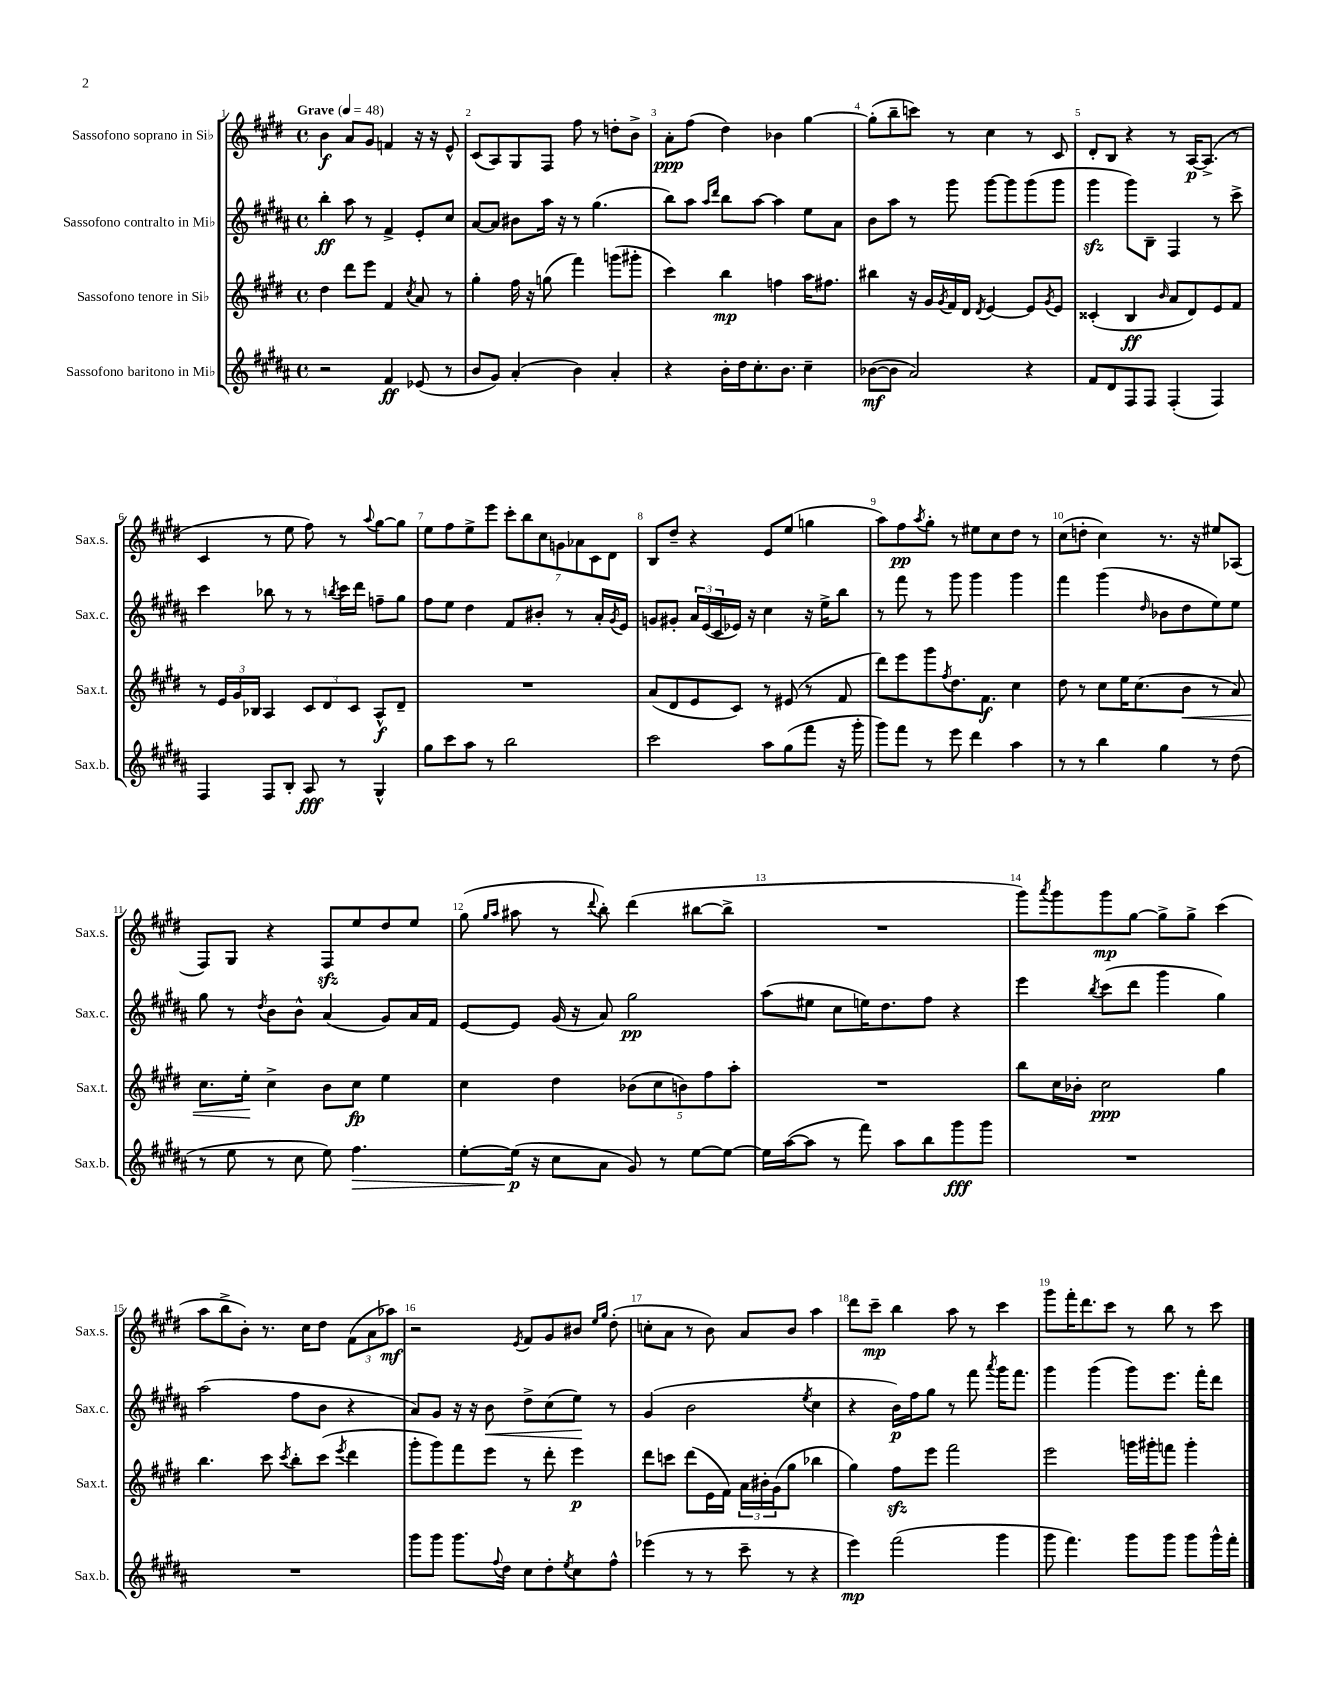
<<
\new StaffGroup <<
\new Staff = "s0" \with { instrumentName = "Sassofono soprano in Sib" shortInstrumentName = "Sax.s." } {
    \clef treble \key e \major \defaultTimeSignature \time 4/4 \tempo "Grave" 4 = 48
    b'4\f a'8 gis'8 f'4 r16 r16 e'8-^ |
    cis'8( a8) gis8 fis8 fis''8 r8 d''8-. b'8-> |
    a'8-.\ppp fis''8( dis''4) bes'4 gis''4~ |
    gis''8-.( b''8-- c'''8) r8 cis''4 r8 cis'8 |
    dis'8-. b8 r4 r8 a16~\p a8.->( r8 |
    cis'4 r8 e''8 fis''8) r8 \appoggiatura { a''8 } gis''8~ gis''8 |
    e''8 fis''8 e''8-> e'''8 \tuplet 7/4 { cis'''8-. b''8 cis''8 g'8 aes'8 cis'8 dis'8 } |
    b8 dis''8-- r4 e'8 e''8( g''4 |
    a''8) fis''8\pp \acciaccatura { a''8 } gis''8-. r8 eis''8 cis''8 dis''8 r8 |
    cis''8( d''8-. cis''4) r8. r16 eis''8 aes8( |
    fis8) gis8 r4 fis8\sfz e''8 dis''8 e''8 |
    gis''8( \grace { gis''16 a''16 } ais''8 r8 \appoggiatura { dis'''8 } b''8-.) dis'''4( bis''8~ bis''8-> |
    R1 |
    gis'''8) \acciaccatura { a'''8 } gis'''8 gis'''8\mp gis''8~ gis''8-> gis''8-> cis'''4( |
    a''8 b''8-> b'8-.) r8. cis''16 dis''8 \tuplet 3/2 { fis'8( a'8 aes''8\mf) } |
    r2 \acciaccatura { e'8 } fis'8 gis'8 bis'8 \grace { e''16 gis''16 } dis''8-.( |
    c''8-. a'8 r8 b'8) a'8 b'8 a''4 |
    dis'''8 cis'''8--\mp b''4 a''8 r8 cis'''4 |
    gis'''8 fis'''16-. dis'''8. cis'''8 r8 b''8 r8 cis'''8 \bar "|." |
}
\new Staff = "s1" \with { instrumentName = "Sassofono contralto in Mib" shortInstrumentName = "Sax.c." } {
    \clef treble \key b \major \defaultTimeSignature \time 4/4
    b''4-.\ff ais''8 r8 fis'4-> e'8-. cis''8 |
    ais'8~ ais'8 bis'8 ais''16 r16 r8 gis''4.( |
    b''8) ais''8 \grace { ais''16 dis'''16 } b''8 ais''8~ ais''4 e''8 ais'8 |
    b'8 ais''8 r8 gis'''8 gis'''8~ gis'''8 gis'''8( gis'''8 |
    gis'''4\sfz gis'''8) b8-- fis4 r8 cis'''8-> |
    cis'''4 bes''8 r8 r8 \acciaccatura { b''8 } cis'''16 dis'''16 f''8-- gis''8 |
    fis''8 e''8 dis''4 fis'8 bis'8-. r8 ais'16-. \acciaccatura { gis'8 } e'16 |
    g'8 gis'8-. \tuplet 3/2 { ais'16 e'16( cis'16 } ees'16) r16 cis''4 r16 e''16-> b''8 |
    r8 fis'''8 r8 gis'''8 gis'''4 gis'''4 |
    fis'''4 gis'''4( \grace { dis''16 } bes'8 dis''8 e''8) e''8 |
    gis''8 r8 \acciaccatura { dis''8 } b'8 b'8-^ ais'4( gis'8) ais'16 fis'16 |
    e'8~ e'8 gis'16( r16 ais'8) gis''2\pp |
    ais''8( eis''8 cis''8 e''16) dis''8. fis''8 r4 |
    e'''4 \acciaccatura { b''8 } cis'''8( dis'''8 gis'''4 gis''4) |
    ais''2( fis''8 b'8 r4 |
    ais'8) gis'8 r16 r16 b'8\< dis''8-> cis''8( e''8\!) r8 |
    gis'4( b'2 \acciaccatura { e''8 } cis''4 |
    r4 b'16\p) fis''16 gis''8 r8 fis'''8 \acciaccatura { ais'''8 } gis'''16 fis'''8. |
    gis'''4 gis'''4( gis'''8) e'''8. fis'''16-. dis'''8 \bar "|." |
}
\new Staff = "s2" \with { instrumentName = "Sassofono tenore in Sib" shortInstrumentName = "Sax.t." } {
    \clef treble \key e \major \defaultTimeSignature \time 4/4
    dis''4 dis'''8 e'''8 fis'4 \acciaccatura { cis''8 } a'8 r8 |
    gis''4-. fis''16 r16 g''8( fis'''4) g'''8( gis'''8-. |
    cis'''4) b''4\mp f''4 a''16 fis''8. |
    bis''4 r16 gis'16 \acciaccatura { gis'8 } fis'16 dis'16 \acciaccatura { dis'8 } e'4~ e'8 \acciaccatura { gis'8 } e'8 |
    cisis'4-.( b4\ff \grace { b'16 } a'8 dis'8) e'8 fis'8 |
    r8 \tuplet 3/2 { e'16 gis'16 bes16 } a4 \tuplet 3/2 { cis'8 dis'8 cis'8 } a8-^\f dis'8-- |
    R1 |
    a'8( dis'8 e'8 cis'8) r8 eis'8( r8 fis'8 |
    dis'''8) e'''8 gis'''8 \acciaccatura { fis''8 } dis''8. fis'8.\f cis''4 |
    dis''8 r8 cis''8 e''16 cis''8.( b'8\< r8 a'8) |
    cis''8. e''16-.\! cis''4-> b'8 cis''8\fp e''4 |
    cis''4 dis''4 \tuplet 5/4 { bes'8( cis''8 b'8) fis''8 a''8-. } |
    R1 |
    b''8 cis''16 bes'16-. cis''2\ppp gis''4 |
    b''4. cis'''8 \acciaccatura { cis'''8 } b''8-. cis'''8( \acciaccatura { e'''8 } dis'''4 |
    gis'''8-. gis'''8) fis'''8 e'''8 r8 dis'''8-. e'''4\p |
    dis'''8 c'''8 dis'''8( e'16 fis'16) \tuplet 3/2 { a'16 bis'16-. gis'16( } gis''8 bes''4 |
    gis''4) fis''8\sfz e'''8 fis'''2 |
    e'''2 g'''16 gis'''16-. f'''8 gis'''4-. \bar "|." |
}
\new Staff = "s3" \with { instrumentName = "Sassofono baritono in Mib" shortInstrumentName = "Sax.b." } {
    \clef treble \key b \major \defaultTimeSignature \time 4/4
    r2 fis'4\ff ees'8( r8 |
    b'8 gis'8) ais'4-.( b'4) ais'4-. |
    r4 b'16-. dis''16 cis''8.-. b'8. cis''4-- |
    bes'8~\mf( bes'8 ais'2) r4 |
    fis'8 dis'8 fis8 fis8 fis4-.( fis4) |
    fis4 fis8 b8-. ais8\fff r8 gis4-^ |
    gis''8 cis'''8 ais''8 r8 b''2 |
    cis'''2 ais''8 gis''8( fis'''8 r16 gis'''16-. |
    gis'''8) fis'''8 r8 e'''8 dis'''4 ais''4 |
    r8 r8 b''4 gis''4 r8 dis''8( |
    r8 e''8 r8 cis''8 e''8) fis''4.\> |
    e''8~-. e''16\p\!( r16 cis''8 ais'8 gis'8) r8 e''8~ e''8~ |
    e''16 ais''16~( ais''8 r8 fis'''8) ais''8 b''8 gis'''8\fff gis'''8 |
    R1 |
    R1 |
    gis'''8 gis'''8 gis'''8. \appoggiatura { fis''8 } dis''16 cis''8 dis''8-. \acciaccatura { e''8 } cis''8 fis''8-^ |
    ees'''4( r8 r8 cis'''8-- r8 r4 |
    e'''4\mp) fis'''2( gis'''4 |
    gis'''8 fis'''4.) gis'''8 gis'''8 gis'''8 gis'''16-^ fis'''16-. \bar "|." |
}
>>
>>
\layout { \context { \Score \override BarNumber.break-visibility = ##(#f #t #t) barNumberVisibility = #all-bar-numbers-visible } }
